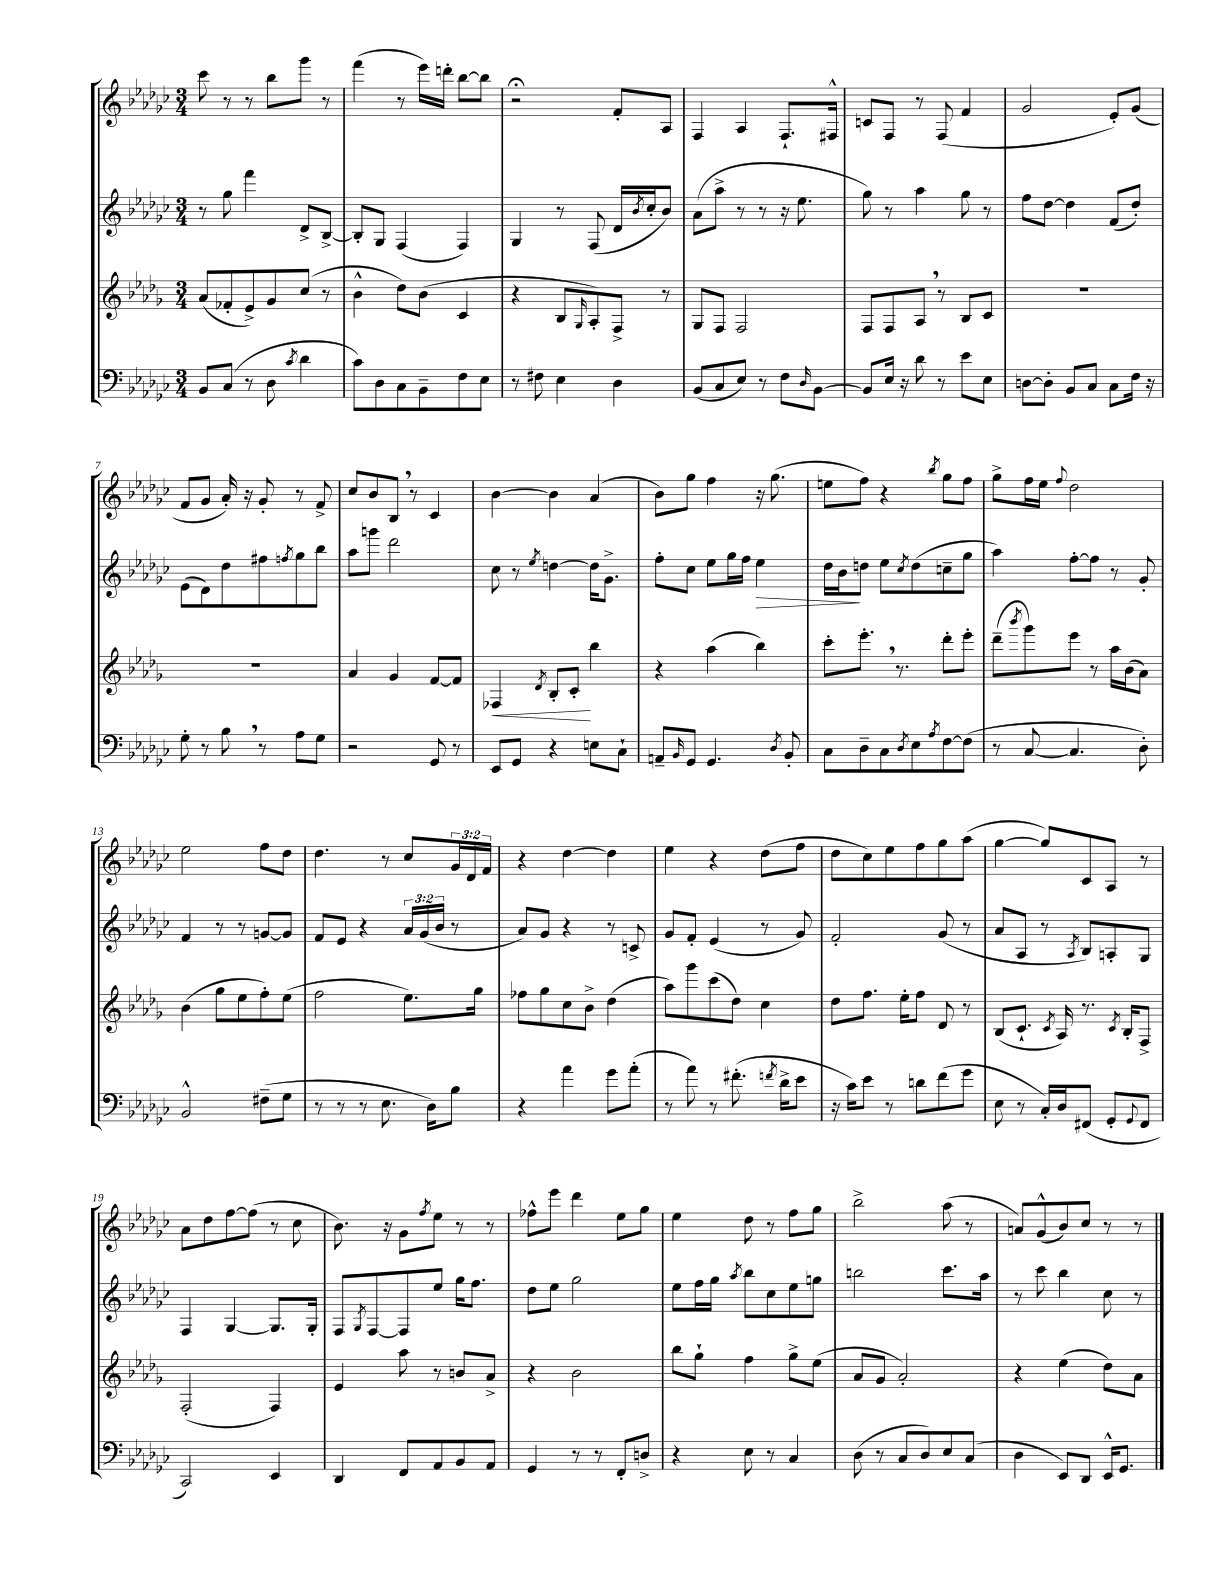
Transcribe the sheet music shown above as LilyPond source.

<<
\new StaffGroup <<
\new Staff = "s0" {
    \clef treble \key ges \major \numericTimeSignature \time 3/4 \override Staff.TupletNumber.text = #tuplet-number::calc-fraction-text
    ces'''8 r8 r8 bes''8 ges'''8 r8 |
    f'''4( r8 ees'''16) d'''16-. bes''8~ bes''8 |
    r2\fermata f'8-. aes8 |
    f4 aes4 f8.-! fis16-^ |
    c'8 f8 r8 f8( f'4 |
    ges'2 ees'8-.) ges'8( |
    f'8 ges'8 aes'16-.) r16 ges'8-. r8 f'8-> |
    ces''8 bes'8 bes8 \breathe r8 ces'4 |
    bes'4~ bes'4 aes'4( |
    bes'8) ges''8 f''4 r16 ges''8.( |
    e''8 f''8) r4 \acciaccatura { bes''8 } ges''8 f''8 |
    ges''8-> f''16 ees''16 \appoggiatura { f''8 } des''2 |
    ees''2 f''8 des''8 |
    des''4. r8 ces''8 \tuplet 3/2 { ges'16 des'16 f'16 } |
    r4 des''4~ des''4 |
    ees''4 r4 des''8( f''8 |
    des''8 ces''8) ees''8 f''8 ges''8 aes''8( |
    ges''4~ ges''8) ces'8 aes8 r8 |
    aes'8 des''8 f''8~ f''8( r8 ces''8 |
    bes'8.) r16 ges'8 \acciaccatura { f''8 } ees''8 r8 r8 |
    fes''8-^ ees'''8 des'''4 ees''8 ges''8 |
    ees''4 des''8 r8 f''8 ges''8 |
    bes''2-> aes''8( r8 |
    a'8) ges'8-^( bes'8) ces''8 r8 r8 \bar "|." |
}
\new Staff = "s1" {
    \clef treble \key ges \major \numericTimeSignature \time 3/4 \override Staff.TupletNumber.text = #tuplet-number::calc-fraction-text
    r8 ges''8 f'''4 des'8-> bes8~-> |
    bes8-. ges8 f4( f4) |
    ges4 r8 f8( des'16 \acciaccatura { bes'8 } ces''16-. bes'8) |
    aes'8( aes''8-> r8 r8 r16 ees''8. |
    ges''8) r8 aes''4 ges''8 r8 |
    f''8 des''8~ des''4 f'8( des''8-.) |
    ees'8( des'8) des''8 fis''8 \acciaccatura { f''8 } ges''8 bes''8 |
    aes''8 g'''8 des'''2 |
    ces''8 r8 \acciaccatura { ees''8 } d''4~ d''16 ges'8.-> |
    f''8-. ces''8 ees''8 ges''16 f''16 ees''4\> |
    des''16 bes'16\! d''8 ees''8 \acciaccatura { ces''8 } d''8( c''8-- ges''8 |
    aes''4) f''8~-. f''8 r8 ges'8-. |
    f'4 r8 r8 g'8~ g'8 |
    f'8 ees'8 r4 \tuplet 3/2 { aes'16 ges'16( bes'16 } r8 |
    aes'8) ges'8 r4 r8 c'8-> |
    ges'8 f'8-. ees'4( r8 ges'8) |
    f'2-. ges'8( r8 |
    aes'8 aes8 r8 \acciaccatura { aes8 } bes8) a8-. ges8 |
    f4 ges4~ ges8. ges16-. |
    f8 \acciaccatura { ges8 } f8~ f8 ees''8 ges''16 f''8. |
    des''8 ees''8 ges''2 |
    ees''8 f''16 ges''16 \acciaccatura { aes''8 } bes''8 ces''8 ees''8 g''8 |
    b''2 ces'''8. aes''16 |
    r8 ces'''8 bes''4 ces''8 r8 \bar "|." |
}
\new Staff = "s2" {
    \clef treble \key des \major \numericTimeSignature \time 3/4
    aes'8( fes'8-. ees'8->) ges'8 c''8( r8 |
    bes'4-^ des''8) bes'8( c'4 |
    r4 bes8 \grace { ges16 } aes8-.) f8-> r8 |
    ges8 f8 f2 |
    f8 f8 aes8 \breathe r8 bes8 c'8 |
    R2. |
    R2. |
    aes'4 ges'4 f'8~ f'8 |
    fes4\< \acciaccatura { des'8 } bes8-. c'8-.\! bes''4 |
    r4 aes''4( bes''4) |
    c'''8-. ees'''8.-. \breathe r8. des'''8-. ees'''8-. |
    des'''8--( \acciaccatura { bes'''8 } ges'''8) ees'''8 r8 aes''16 bes'16( aes'8) |
    bes'4( ges''8 ees''8 f''8-.) ees''8( |
    f''2 ees''8.) ges''16 |
    fes''8 ges''8 c''8 bes'8-> des''4( |
    aes''8) ges'''8 c'''8( des''8) c''4 |
    des''8 f''8. ees''16-. f''8 des'8 r8 |
    bes8( c'8.-! \acciaccatura { c'8 } aes16) r8. \acciaccatura { c'8 } bes16-. f8-> |
    f2-.( f4) |
    ees'4 aes''8 r8 b'8 aes'8-> |
    r4 bes'2 |
    bes''8 ges''8-! f''4 ges''8-> ees''8( |
    aes'8 ges'8 aes'2-.) |
    r4 ees''4( des''8) aes'8 \bar "|." |
}
\new Staff = "s3" {
    \clef bass \key ges \major \numericTimeSignature \time 3/4
    bes,8 ces8( r8 des8 \acciaccatura { ces'8 } des'4 |
    ces'8) des8 ces8 bes,8-- f8 ees8 |
    r8 fis8 ees4 des4 |
    bes,8( ces8 ees8) r8 f8 \grace { des16 } bes,8~ |
    bes,8 ees16 r16 des'8 r8 ees'8 ees8 |
    d8~ d8-. bes,8 ces8 ces8 f16 r16 |
    ges8-. r8 bes8 \breathe r8 aes8 ges8 |
    r2 ges,8 r8 |
    ees,8 ges,8 r4 e8 ces8-! |
    a,8-- \grace { bes,16 } ges,8 ges,4. \acciaccatura { des8 } bes,8-. |
    ces8 des8-- ces8 \acciaccatura { des8 } ees8 \acciaccatura { aes8 } f8~ f8( |
    r8 ces8~ ces4. des8-.) |
    bes,2-^ fis8--( ges8 |
    r8 r8 r8 ees8. des16) bes8 |
    r4 aes'4 ges'8 aes'8-.( |
    r8 aes'8) r8 fis'8.-.( \acciaccatura { f'8 } des'16-> ees'8 |
    r16 ces'16) ees'8 r8 d'8 f'8( ges'8 |
    ees8 r8 ces16-.) des16 fis,8( ges,8-. \appoggiatura { ges,8 } fis,8 |
    ces,2) ees,4 |
    des,4 f,8 aes,8 bes,8 aes,8 |
    ges,4 r8 r8 f,8-. d8-> |
    r4 ees8 r8 ces4 |
    des8( r8 ces8 des8) ees8 ces8( |
    des4 ees,8) des,8 ees,16-^ ges,8. \bar "|." |
}
>>
>>
